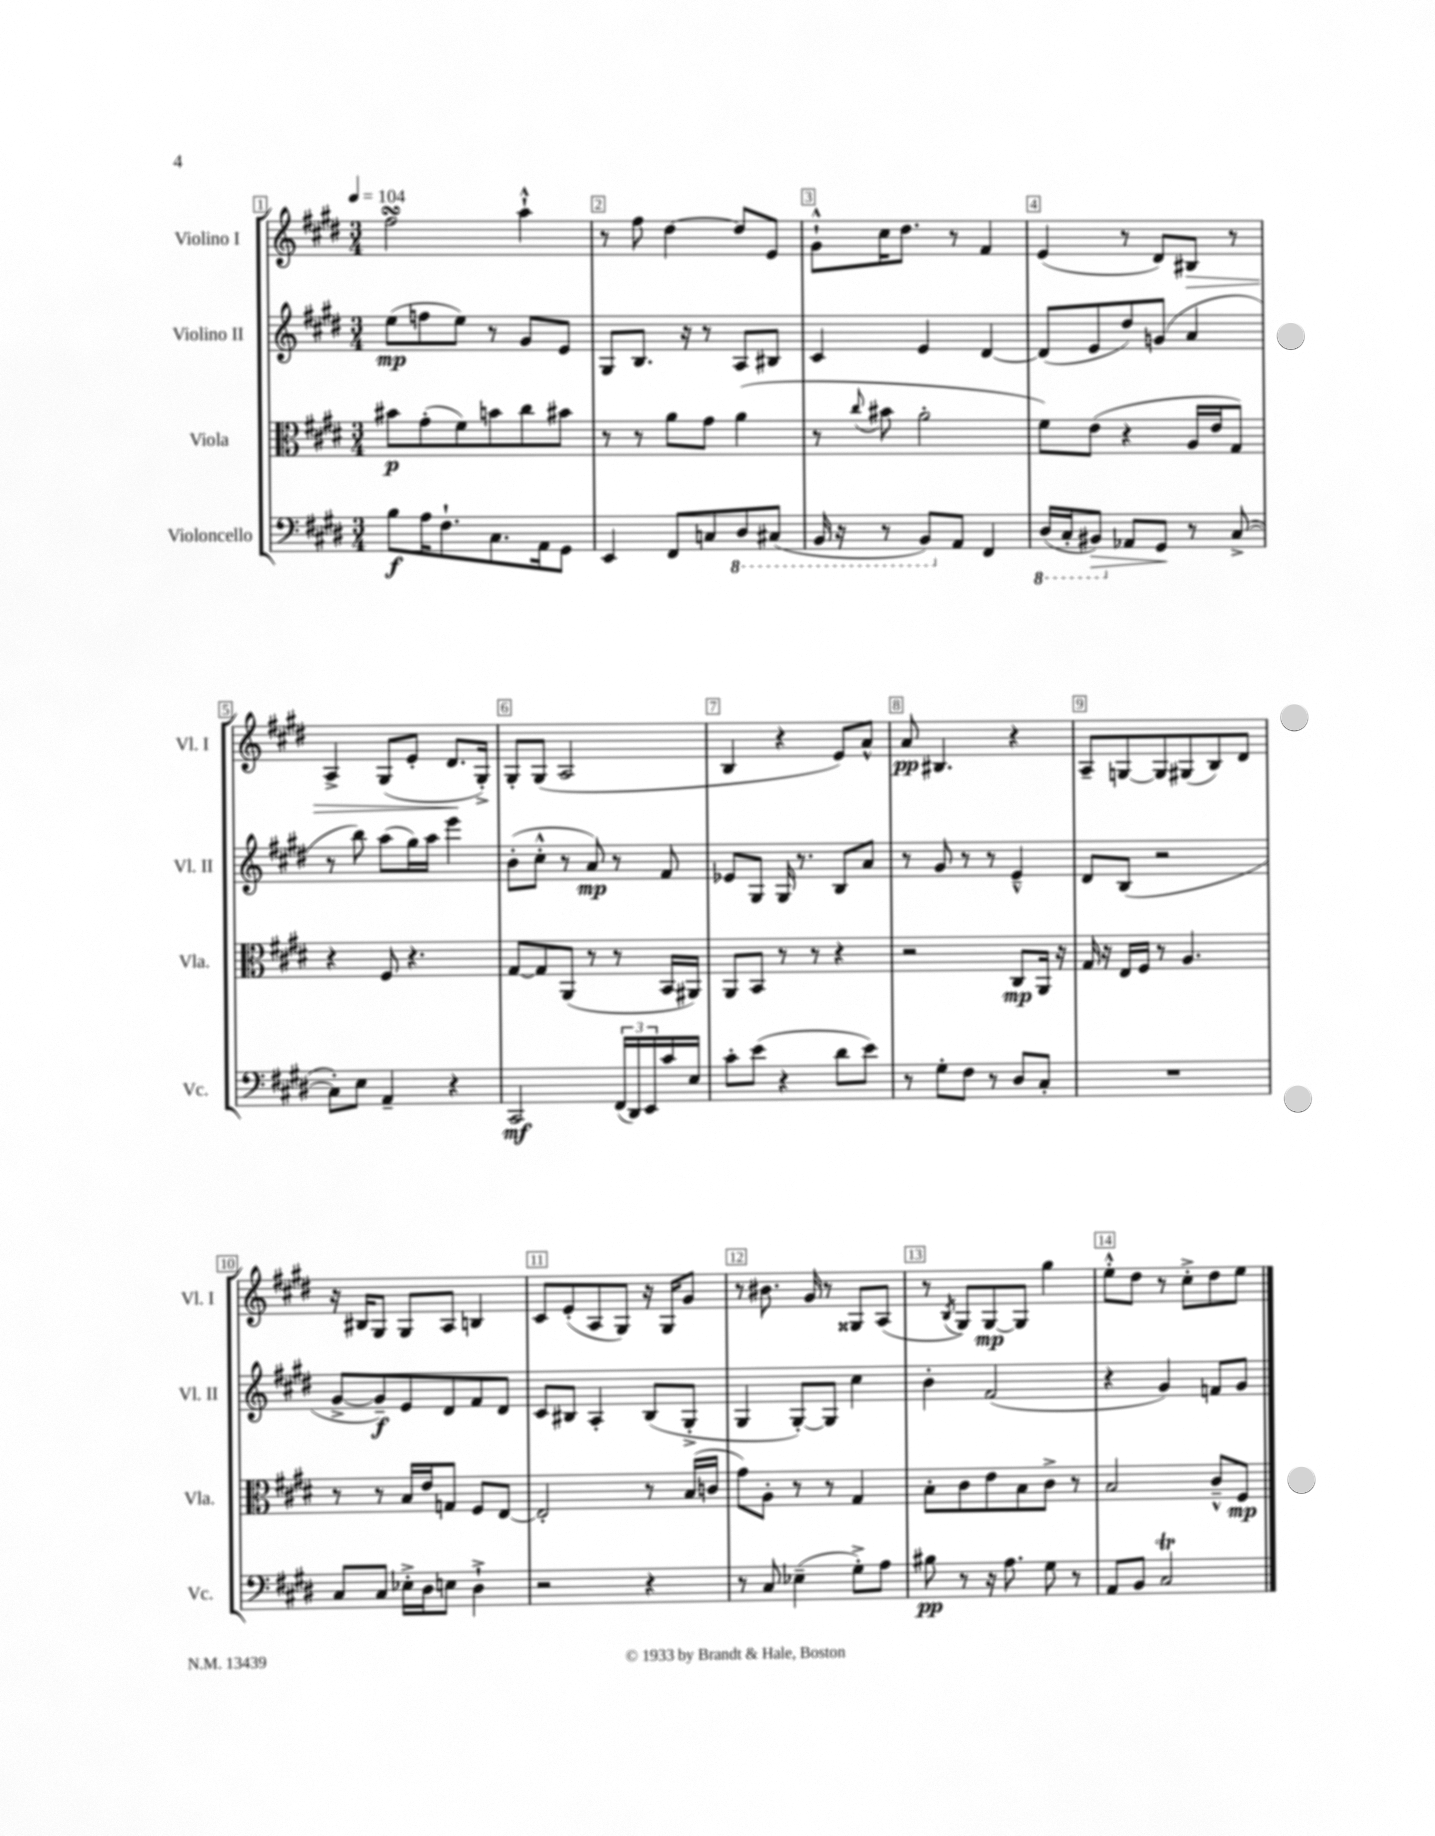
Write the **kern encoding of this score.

**kern	**kern	**kern	**kern
*staff4	*staff3	*staff2	*staff1
*clefF4	*clefC3	*clefG2	*clefG2
*k[f#c#g#d#]	*k[f#c#g#d#]	*k[f#c#g#d#]	*k[f#c#g#d#]
*M3/4	*M3/4	*M3/4	*M3/4
*MM104	*MM104	*MM104	*MM104
8B	8b#	(8ee	2ff#
16A	(8g#'	8ff	.
8.F#`	.	.	.
.	8f#)	8ee)	.
8.C#	8b	8r	.
.	8cc#	8g#	4aa`^^
16AA	.	.	.
8GG#	8b#	8e	.
=	=	=	=
4EE	8r	8G#	8r
.	8r	8.B	8ff#
8FF#	8a	.	[4dd#
.	.	16r	.
8C	8g#	8r	.
8DD#	(4a	8A	8dd#]
(8CC#	.	8B#	8e
=	=	=	=
16BBB	8r	4c#	8g#`^^
16r	.	.	.
.	8qqcc#	.	.
8r	8b#	.	16cc#
.	.	.	8.dd#
8BBB)	2a'	4e	.
8AA	.	.	8r
4FF#	.	[4d#	4f#
=	=	=	=
(16DD#	8f#)	(8d#]	(4e
16CC#'	.	.	.
8BBB#)	(8e	8e	.
8AA-	4r	8dd#)	8r
8GG#	.	(8g	8d#)
8r	16A	4a	8B#
.	16e	.	.
([8C#^	8G#)	.	8r
=	=	=	=
8C#'])	4r	8r	4A^
8E	.	8bb)	.
4AA~	8F#	(8aa	(8G#
.	4.r	16gg#)	8e'
.	.	16aa	.
4r	.	4eee	8.d#
.	.	.	16G#'^)
=	=	=	=
2CC#	[8G#	(8b'	8G#'
.	8G#]	8cc#'^^	(8G#
.	(8AA	8r	2A
.	8r	8a)	.
(24FF#	8r	8r	.
24DD#)	.	.	.
24EE	.	.	.
16c#	16BB	8f#	.
16E	16AA#)	.	.
=	=	=	=
8c#'	8AA	8e-	4B
(8e	8BB	8G#	.
4r	8r	16G#	4r
.	.	8.r	.
.	8r	.	.
8d#	4r	8B	8e)
8e)	.	8a	8a^^
=	=	=	=
8r	2r	8r	8a
8G#'	.	8g#	4.B#
8F#	.	8r	.
8r	.	8r	.
8D#	8C#	4e~^^	4r
8C#'	16AA	.	.
.	16r	.	.
=	=	=	=
2.r	16G#	8d#	8A~
.	16r	.	.
.	16E	(8B	[8G
.	16F#	.	.
.	8r	2r	8G]
.	4.A	.	(8G#
.	.	.	8B)
.	.	.	8d#
=	=	=	=
8C#	8r	[8g#^	16r
.	.	.	16B#
8C#	8r	8g#~])	8G#
16E-'^	16B	8e	8G#
16D#	16e	.	.
8E	8G	8d#	8A
4D#`^	8F#	8f#	4B
.	[8E	8d#	.
=	=	=	=
2r	2E']	8c#	8c#
.	.	8B#	(8e'
.	.	4A'	8A
.	.	.	8G#)
4r	8r	(8B#	16r
.	.	.	16G#
.	(16B	8G#'^	8g#
.	16c	.	.
=	=	=	=
8r	8g#)	4G#	8r
8C#	8A'	.	8.b#
(4E-~	8r	[8G#')	.
.	.	.	16g#
.	8r	8G#]	8r
8G#'^)	4G#	4cc#	8G##
8A	.	.	(8A
=	=	=	=
8B#	8B'	4b'	8r
.	.	.	8qB
8r	8c#	.	8G#)
16r	8e	(2f#	[8G#
8.A	.	.	.
.	8B	.	8G#]
8G#	8c#^	.	4gg#
8r	8r	.	.
=	=	=	=
8AA	2B	4r	8ee'^^
8BB	.	.	8dd#
2C#	.	4g#)	8r
.	.	.	8cc#'^
.	8c#~^^	8f	8dd#
.	8F#	8g#	8ee
==	==	==	==
*-	*-	*-	*-
